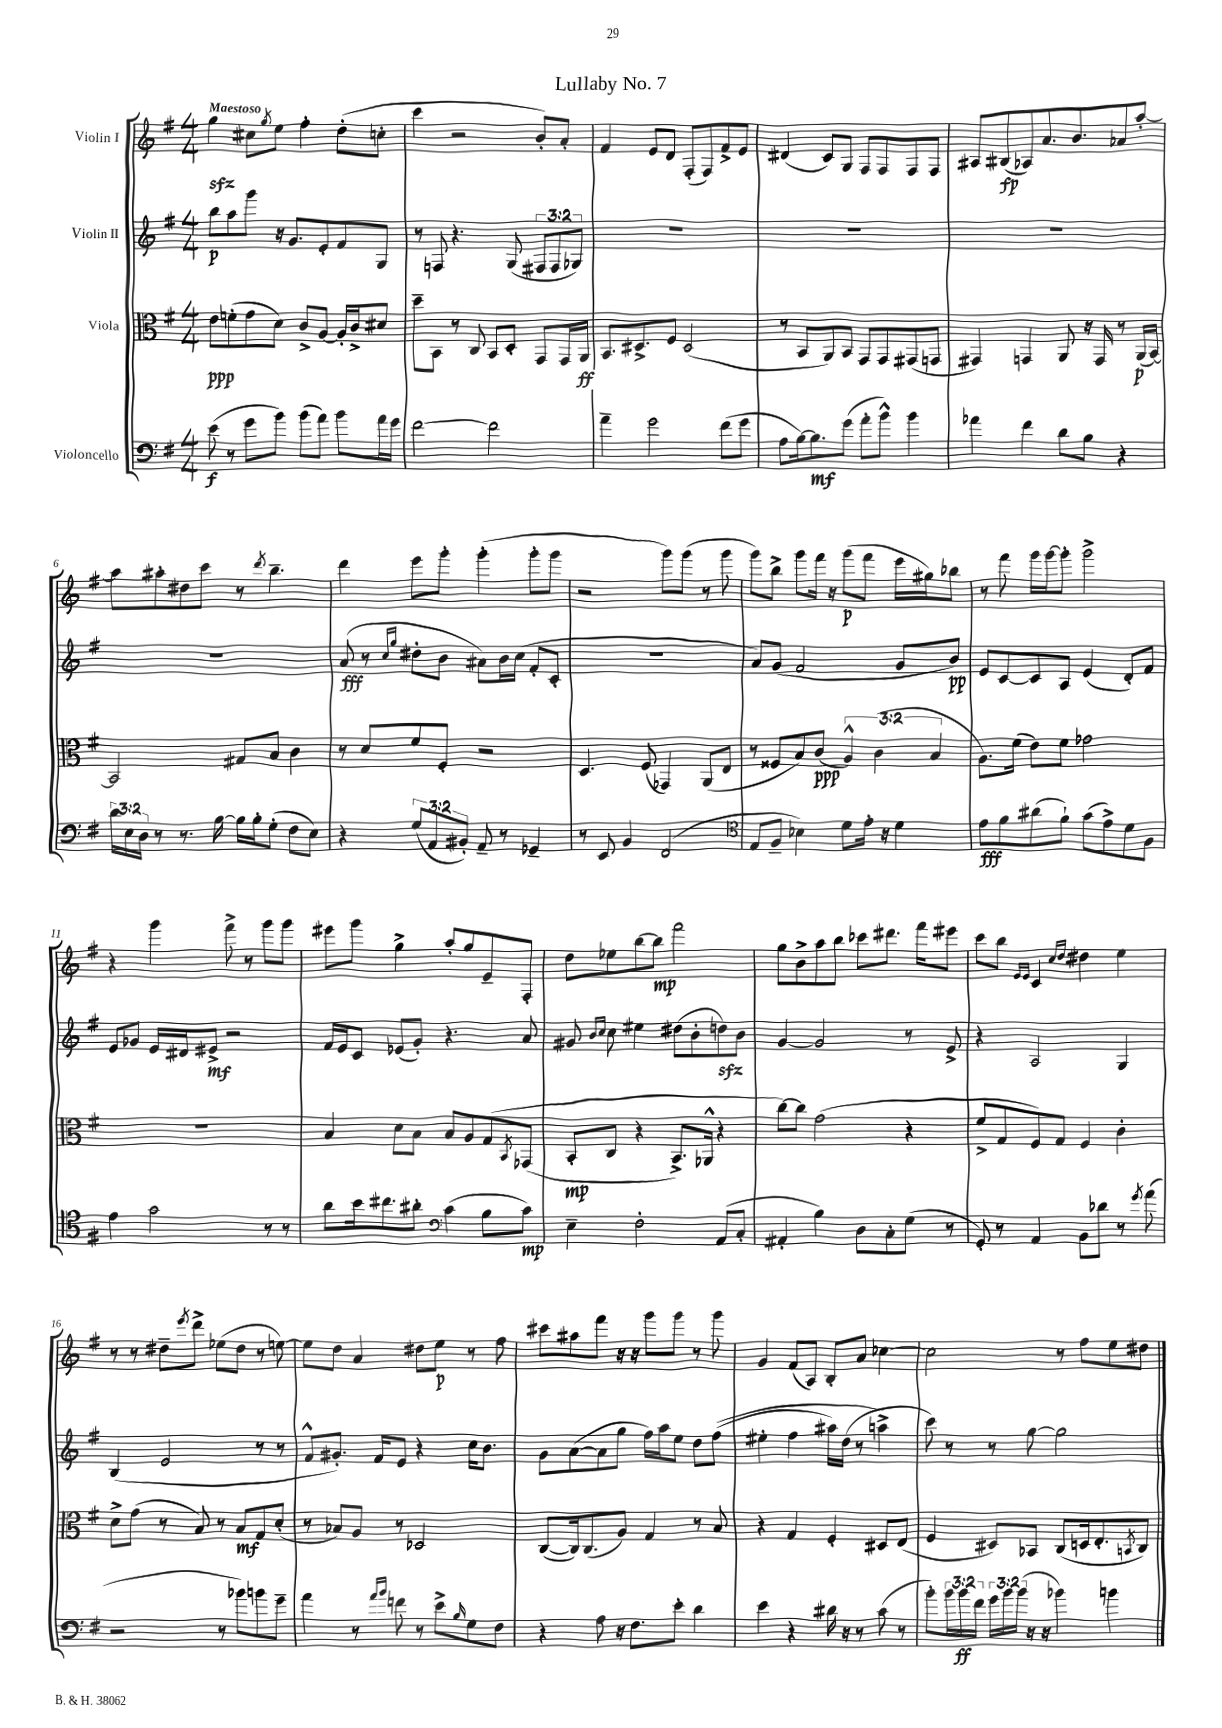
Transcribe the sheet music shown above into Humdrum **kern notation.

**kern	**kern	**kern	**kern
*staff4	*staff3	*staff2	*staff1
*clefF4	*clefC3	*clefG2	*clefG2
*k[f#]	*k[f#]	*k[f#]	*k[f#]
*M4/4	*M4/4	*M4/4	*M4/4
(8e\	8e\L	8bb\L	4gg\
8r	(8f'\	8aa\	.
8g\L	8g\	8ggg\J	8cc#\L
.	.	.	8qgg/
8b\J)	8d\J)	16r	8ee\J
.	.	8.g/L	.
(8b\L	8c^/L	.	4ff#'\
8a\J)	[8A/J	8e'/	.
8b\L	16A'/]LL	8f#/	(8dd'\L
.	16c^/J	.	.
16a\L	8d#/J	8G/J	8cc'\J
16g\JJ	.	.	.
=	=	=	=
[2f#\	8dd~\L	8r	4ccc\
.	8BB\J	8F/	.
.	8r	4.r	2r
.	8C/	.	.
2f#\]	8BB/L	.	.
.	8D'/J	(8G/	.
.	8GG/L	12F#/L	8b'/L)
.	.	12F#/	.
.	16GG/L	.	8a'/J
.	.	12G-/J)	.
.	16AA/JJ	.	.
=	=	=	=
4a~\	8.BB/L	1r	4f#/
.	8.D#^/	.	.
2g\	.	.	8e/L
.	8F#/J	.	8d/J
.	(2D#/	.	(8F#'/L
.	.	.	8F#/)
(8f#\L	.	.	8f#^/
8g\J	.	.	8e/J
=	=	=	=
8A\L	8r	1r	(4d#/
[16B\k)	8BB/L	.	.
8.B\]	.	.	.
.	8AA/)	.	8c/L)
(8g\J	8BB/J	.	8G/J
8a'\L	8GG/L	.	8F#/L
8b^^\J)	8GG/	.	8F#/
4b\	(8GG#/	.	8F#/
.	8GG/J	.	8F#/J
=	=	=	=
4a-\	4GG#/)	1r	8A#/L
.	.	.	(8B#/
4f#\	4GG/	.	8A-/)
.	.	.	8.a/
8d\L	8AA/	.	.
.	.	.	8.b/
8B\J	16r	.	.
.	16GG/	.	.
4r	8r	.	8a-/
.	(16AA/LL	.	[8aa'/J
.	[16BB/JJ)	.	.
=	=	=	=
24d\LL	2BB/]	1r	8aa\]L
24E\	.	.	.
24D\JJ	.	.	.
8r	.	.	8aa#'\
8.r	.	.	8dd#\
.	.	.	8ccc\J
[16B\	.	.	.
16B\]LL	8G#/L	.	8r
16B'\J	.	.	.
.	.	.	8qddd/
(8G'\J	8B/J	.	4.bb~\
8F#\L	4c\	.	.
8E\J)	.	.	.
=	=	=	=
4r	8r	(8a/	4ddd\
.	8d/L	8r	.
.	.	16qqcc/LL	.
.	.	16qqgg/JJ	.
(12G/L	8f#/	8dd#'\L	8eee\L
12AA/	.	.	.
.	8F#'/J	8b\J	8ggg'\J
12BB#'/J)	.	.	.
8AA~/	2r	8a#\L)	(4ggg'\
8r	.	16b\L	.
.	.	(16cc\JJ	.
4GG-~/	.	8f#'/L	8ggg'\L
.	.	8c'/J	8ggg\J
=	=	=	=
8r	4.D/	1r	2r
8EE/	.	.	.
4BB/	.	.	.
.	(8F#/	.	.
(2FF#/	4GG-/)	.	8ggg\L)
.	.	.	(8ggg\J
.	(8AA/L	.	8r
.	8E/J	.	8ggg\
=	=	=	=
*clefC4	*	*	*
8E/L	8r	8a/L)	8ggg\L)
8F#~/J	8F##/L	(8g/J	8bb^\J
4B-\)	8B/)	2f#/	8ggg\L
.	(8c/J	.	16fff#\Jk
.	.	.	16r
8d\L	6A^^/)	.	(8ggg\L
16e'\Jk	.	.	8fff#\J
.	(6c\	.	.
16r	.	.	.
4d\	.	8g/L	16eee\LL
.	.	.	16gg#\J)
.	6B/	.	.
.	.	8b/J)	8bb-\J
=	=	=	=
8e\L	8.A\L)	8e/L	8r
8f#\	.	[8c/	8fff#\
.	(16f#\Jk	.	.
(8a#\	8e\L)	8c/]	16ggg\LL
.	.	.	[16ggg\J
8f#`\J)	8f#\J	8A/J	8ggg'\]J
(8g\L	2g-\	(4e/	2ggg^\
8e^\)	.	.	.
8d\	.	8d'/L)	.
8F#\J	.	8f#/J	.
=	=	=	=
4e\	1r	8e/L	4r
.	.	8g-/J	.
2g\	.	16e/LL	4ggg\
.	.	16d#/J	.
.	.	8e#^/J	.
.	.	2r	8fff#^\
.	.	.	8r
8r	.	.	8ggg\L
8r	.	.	8ggg\J
=	=	=	=
8a\L	4B/	16f#/LL	8eee#\L
.	.	16e/J	.
16b\k	.	8c/J	8ggg\J
8.cc#\	.	.	.
.	8d\L	(8e-/L	4gg^\
8a#'\J	8B\J	8g'/J)	.
*clefF4	*	*	*
(4c\	8B/L	4.r	8aa'/L
.	8A/	.	8gg/
8B\L	&(8G/	.	8e~/
.	8qBB/	.	.
8c\J)	(8GG-/J	8a/	8F#'/J
=	=	=	=
4E~\	8BB'/L	8g#/	8dd\L
.	.	16qqb/LL	.
.	.	16qqcc/JJ	.
.	8C/J	8cc\	8ee-\
2F#'\	4r	4ee#\	[8bb\
.	.	.	8bb\]J
.	8.BB^/L)	(8dd#\L	2fff#\
.	.	8b'\	.
.	16AA-^^/Jk	.	.
(8AA/L	4r	8dd\)	.
8C'/J	.	8b\J	.
=	=	=	=
4AA#'/	[8cc\L&)	[4g/	8gg\L
.	8cc\]J	.	8b^\
4B\)	(2g\	2g/]	8aa\
.	.	.	8bb\J
8D\L	.	.	8ccc-\L
8C'\	.	.	8.ddd#\J
(8G\J	4r	8r	.
.	.	.	16fff#\LK
8r	.	8e^/	8eee#\J
=	=	=	=
8GG'/)	8f#^/L	4r	8ccc\L
8r	8G/	.	8bb\J
.	.	.	16qqe/LL
.	.	.	16qqe/JJ
4AA/	8F#/)	2A/	4c/
.	8G/J	.	.
.	.	.	16qqcc/LL
.	.	.	16qqdd/JJ
8BB\L	4F#/	.	4dd#\
8d-\J	.	.	.
8r	4c'\	4G/	4ee\
8qg/	.	.	.
(8a\	.	.	.
=	=	=	=
2r	8d^\L	(4B/	8r
.	(8g\J	.	8r
.	8r	2e/	8dd#~\L
.	.	.	8qeee/
.	8B/)	.	8ddd^\J
8r	8r	.	(8ee-\L
8b-\L)	8B/L	.	8dd#\J
8b\	8G/	8r	8r
8g~\J	(8d'/J	8r	[8ee\)
=	=	=	=
4a\	8r	8f#^^/L	8ee\]L
.	8B-/L)	8.g#'/J)	8dd\J
8r	8A/J	.	4a/
.	.	16f#/LK	.
16qqa/LL	.	.	.
16qqb/JJ	.	.	.
8f\	8r	8e/J	.
8r	2D-/	4r	8dd#\L
8e^\L	.	.	8ee\J
16qqB/	.	.	.
8G\	.	16cc\LK	8r
.	.	8.b\J	.
8F#\J	.	.	8ff#\
=	=	=	=
4r	([8C/L	8g\L	8ccc#\L
.	16C/]k)	([8a\	8aa#\
.	(8.C/	.	.
8A\	.	8a\]	8fff#\J
16r	8A/J)	8gg\J	16r
8.F#\L	.	.	16r
.	4G/	16ff#\LL)	8ggg\L
.	.	16aa\J	.
8e'\J	.	8ee\J	8ggg\J
4d\	8r	8dd\L	8r
.	8B/	&((8ff#\J	8ggg\
=	=	=	=
4e\	4r	4ee#'\	4g/
4r	4G/	4ff#\	(8f#/L
.	.	.	8A/J)
16d#\	4F#'/	16aa#\LL)	8B'/L
16r	.	(16dd\JJ	.
8r	.	8r	8a/J
(8c\	8D#/L	4aa^\&)	[4cc-\
8r	(8E/J	.	.
=	=	=	=
8b'\L)	4F#/	8ccc\)	2cc-\]
24b\L	.	8r	.
24b\	.	.	.
24f#\JJ	.	.	.
24g\LL	8D#/L)	8r	.
24b\	.	.	.
(24b\JJ	.	.	.
16r	8BB-/J	[8gg\	.
16r	.	.	.
4b-\)	(8C/L	2gg\]	8r
.	16D/k	.	8ff#\L
.	8.E'/	.	.
4b\	.	.	8ee\
.	8qBB/	.	.
.	8C/J)	.	8dd#\J
==	==	==	==
*-	*-	*-	*-
